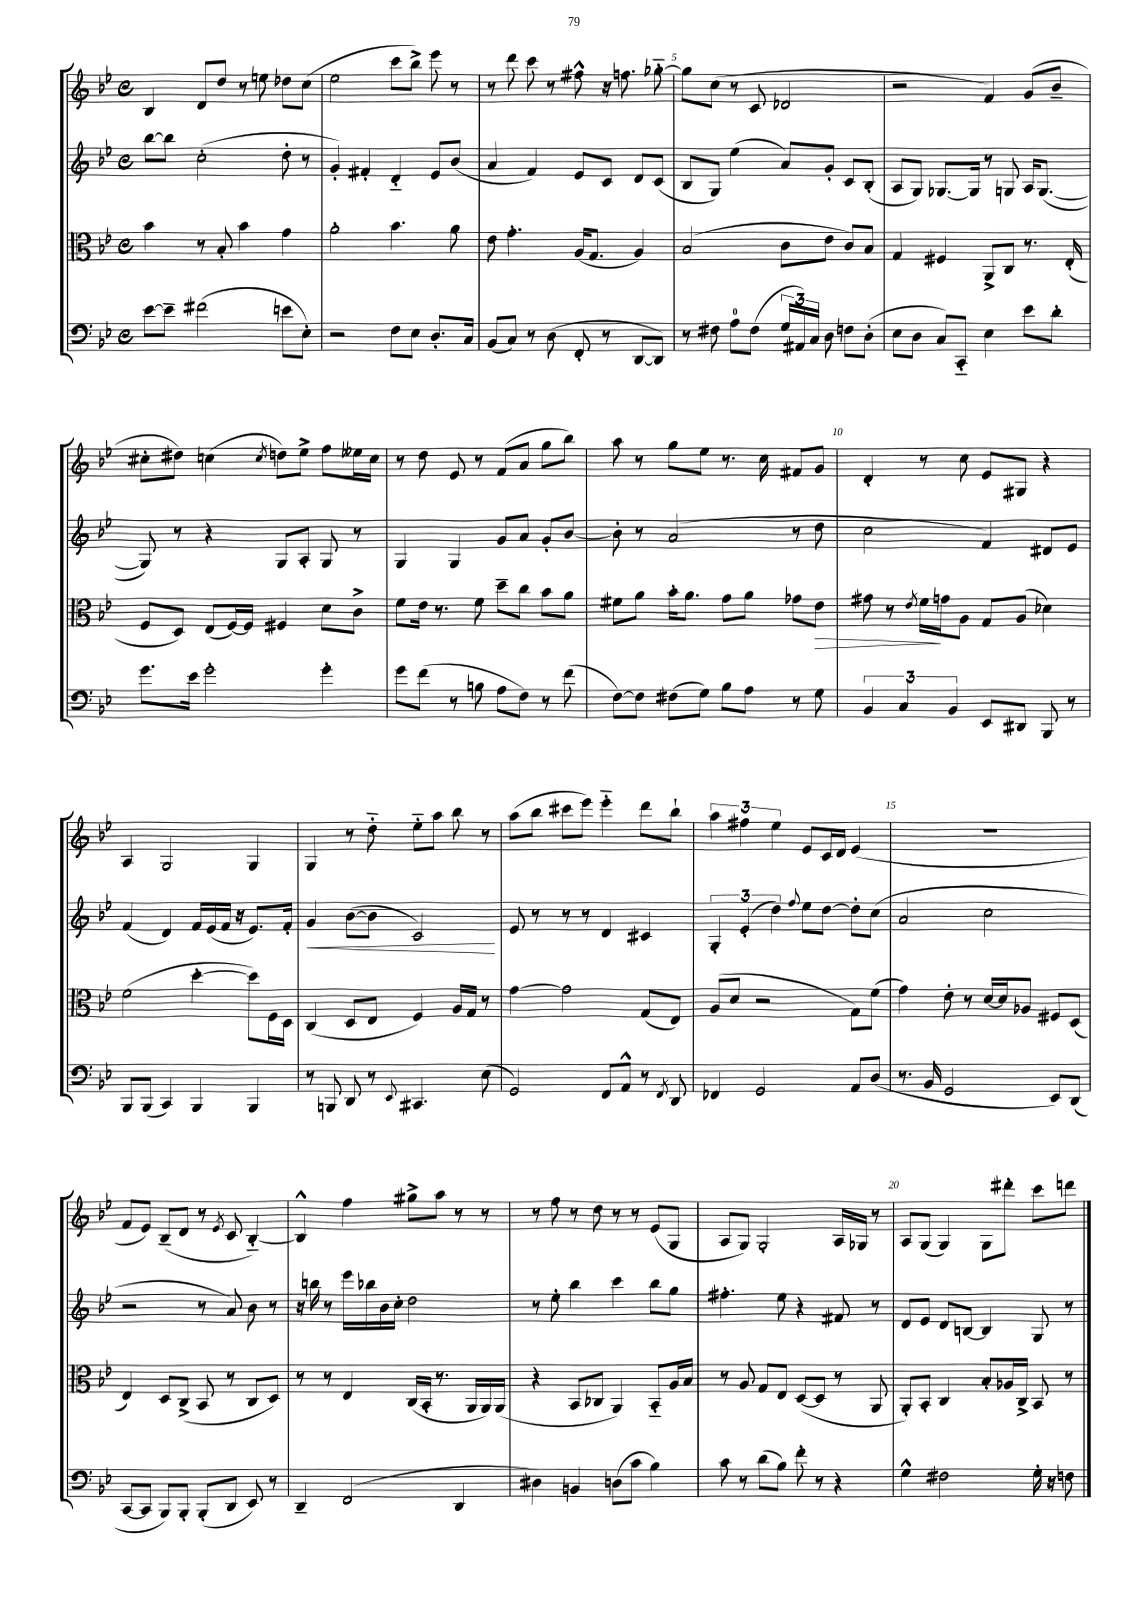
<<
\new StaffGroup <<
\new Staff = "s0" {
    \clef treble \key bes \major \defaultTimeSignature \time 4/4
    \autoBeamOff bes4 d'8[ d''8] r8 e''8 des''8[ c''8]( |
    ees''2 c'''8[ bes''8]->) ees'''8 r8 |
    r8 d'''8 c'''8 r8 fis''8-^ r16 f''8. ges''8~-_ |
    ges''8[ c''8]( r8 c'8 des'2 |
    r2 f'4) g'8[( bes'8]-- |
    cis''8[-. dis''8]) c''4( \acciaccatura { c''8 } d''8[) ees''8]-> f''8[ eeses''16 c''16] |
    r8 d''8 ees'8 r8 f'8[( a'8] g''8[ bes''8]) |
    a''8 r8 g''8[ ees''8] r8. c''16 fis'8[ g'8] |
    d'4-. r8 c''8 ees'8[ gis8] r4 |
    a4 g2 g4 |
    g4 r8 d''8-_ ees''8[-_ a''8] bes''8 r8 |
    a''8[( bes''8] cis'''8[ ees'''8]) ees'''4-_ d'''8[ bes''8]-! |
    \tuplet 3/2 { a''4 fis''4 ees''4 } ees'8[ c'16 d'16] ees'4( |
    R1 |
    f'8[ ees'8]) bes8[--( d'8] r8 \acciaccatura { ees'8 } c'8 bes4~-_) |
    bes4-^ f''4 gis''8[-> a''8] r8 r8 |
    r8 f''8 r8 d''8 r8 r8 ees'8[( g8] |
    a8[ g8]) g2-. a16[ ges16] r8 |
    a8[ g8]( g4) g8[ dis'''8]-. c'''8[ d'''8] \bar "|." |
}
\new Staff = "s1" {
    \clef treble \key bes \major \defaultTimeSignature \time 4/4
    \autoBeamOff bes''8[~ bes''8] c''2-.( d''8-. r8 |
    g'4-.) fis'4-. d'4-_ ees'8[ bes'8]( |
    a'4 f'4) ees'8[ c'8] d'8[ c'8]( |
    bes8[ g8]) ees''4( a'8[) g'8]-. c'8[ bes8]-.( |
    a8[ g8]) ges8.[~ ges16] r8 g8 a16[ g8.]~( |
    g8) r8 r4 g8[ a8]-. g8 r8 |
    g4 g4 g'8[ a'8] g'8[-. bes'8]~ |
    bes'8-. r8 a'2( r8 d''8 |
    c''2 f'4) dis'8[ ees'8] |
    f'4( d'4) f'16[ ees'16( f'16] r16 ees'8.[) f'16]-. |
    g'4\< bes'8[~( bes'8] c'2\!) |
    ees'8 r8 r8 r8 d'4 cis'4 |
    \tuplet 3/2 { g4-. ees'4-.( d''4) } \appoggiatura { f''8 } ees''8[ d''8]~ d''8[-. c''8]( |
    a'2 c''2 |
    r2 r8 a'8) bes'8 r8 |
    r16 b''16 r8 ees'''16[ bes''16 bes'16 c''16]-. d''2 |
    r8 ees''8-. bes''4 c'''4 bes''8[ g''8] |
    fis''4.-. ees''8 r4 fis'8 r8 |
    d'8[ ees'8] d'8[ b8]~ b4 g8 r8 \bar "|." |
}
\new Staff = "s2" {
    \clef alto \key bes \major \defaultTimeSignature \time 4/4
    \autoBeamOff bes'4 r8 bes8-. bes'4 g'4 |
    a'2-. bes'4. a'8 |
    ees'8 g'4.-. a16[( g8.] a4) |
    bes2( c'8[ ees'8] c'8[) bes8] |
    g4 fis4 a,8[-> c8] r8. ees16-.( |
    f8[ d8]) ees8[( f16~) f16] fis4 d'8[ c'8]-> |
    f'8[ ees'16] r8. f'8 d''8[-- c''8] bes'8[ a'8] |
    fis'8[ a'8] bes'16[-. a'8.] g'8[ a'8] ges'8[ ees'8]\> |
    gis'8 r8 \acciaccatura { ees'8 } f'16[\! g'16 a8] g8[ a8]( des'4) |
    f'2( d''4~-. d''8[) f16 d16] |
    c4( d8[ ees8] f4) a16[ g16] r8 |
    g'4~ g'2 g8[( ees8]) |
    a8[( d'8] r2 g8[) f'8]( |
    g'4) ees'8-. r8 d'16[~ d'16 aes8] fis8[ d8]( |
    ees4) d8[ c8]->( bes,8 r8 c8[ d8]) |
    r8 r8 ees4 c16[( bes,16]-. r8. a,16[ a,16) a,16]( |
    r4 bes,8[ ces8] a,4) bes,8[-_ a16 bes16] |
    r8 a8 g8[ ees8] d8[~( d8] r8 a,8 |
    a,8[-.) bes,8]-. c4 bes8[-. aes16 c16]-> bes,8 r8 \bar "|." |
}
\new Staff = "s3" {
    \clef bass \key bes \major \defaultTimeSignature \time 4/4
    \autoBeamOff ees'8[~ ees'8]-- fis'2( e'8[ ees8]-.) |
    r2 f8[ ees8] d8.[-. c16] |
    bes,8[( c8]) r8 d8( f,8-. r8 d,8[~ d,8]) |
    r8 fis8 a8[-0 fis8]( \tuplet 3/2 { g16[ ais,16) c16] } d8 f8[ d8]-.( |
    ees8[ d8] c8[) c,8]-_ ees4 ees'8[ d'8]-. |
    g'8.[ ees'16] g'2-. g'4-. |
    g'8[ f'8]( r8 b8 a8[ f8]) r8 f'8( |
    f8[~) f8] fis8[( g8]) bes8[ a8] r8 g8 |
    \tuplet 3/2 { bes,4 c4 bes,4 } ees,8[ dis,8] bes,,8 r8 |
    bes,,8[ bes,,8]( c,4) bes,,4 bes,,4 |
    r8 b,,8 d,8 r8 \appoggiatura { ees,8 } cis,4. ees8( |
    g,2) f,8[ a,8]-^ r8 \acciaccatura { f,8 } d,8 |
    fes,4 g,2 a,8[ d8]( |
    r8. bes,16 g,2 ees,8[) d,8]( |
    c,8[~ c,8] bes,,8[) bes,,8]-. bes,,8[-.( d,8] ees,8) r8 |
    d,4-- f,2( d,4 |
    dis4) b,4 d8[( c'8] bes4) |
    c'8 r8 d'8[( bes8]) f'8-. r8 r4 |
    g4-^ fis2 g16-. r16 f8 \bar "|." |
}
>>
>>
\layout { \context { \Score currentBarNumber = #2 \override BarNumber.break-visibility = ##(#f #t #t) barNumberVisibility = #(every-nth-bar-number-visible 5) } }
